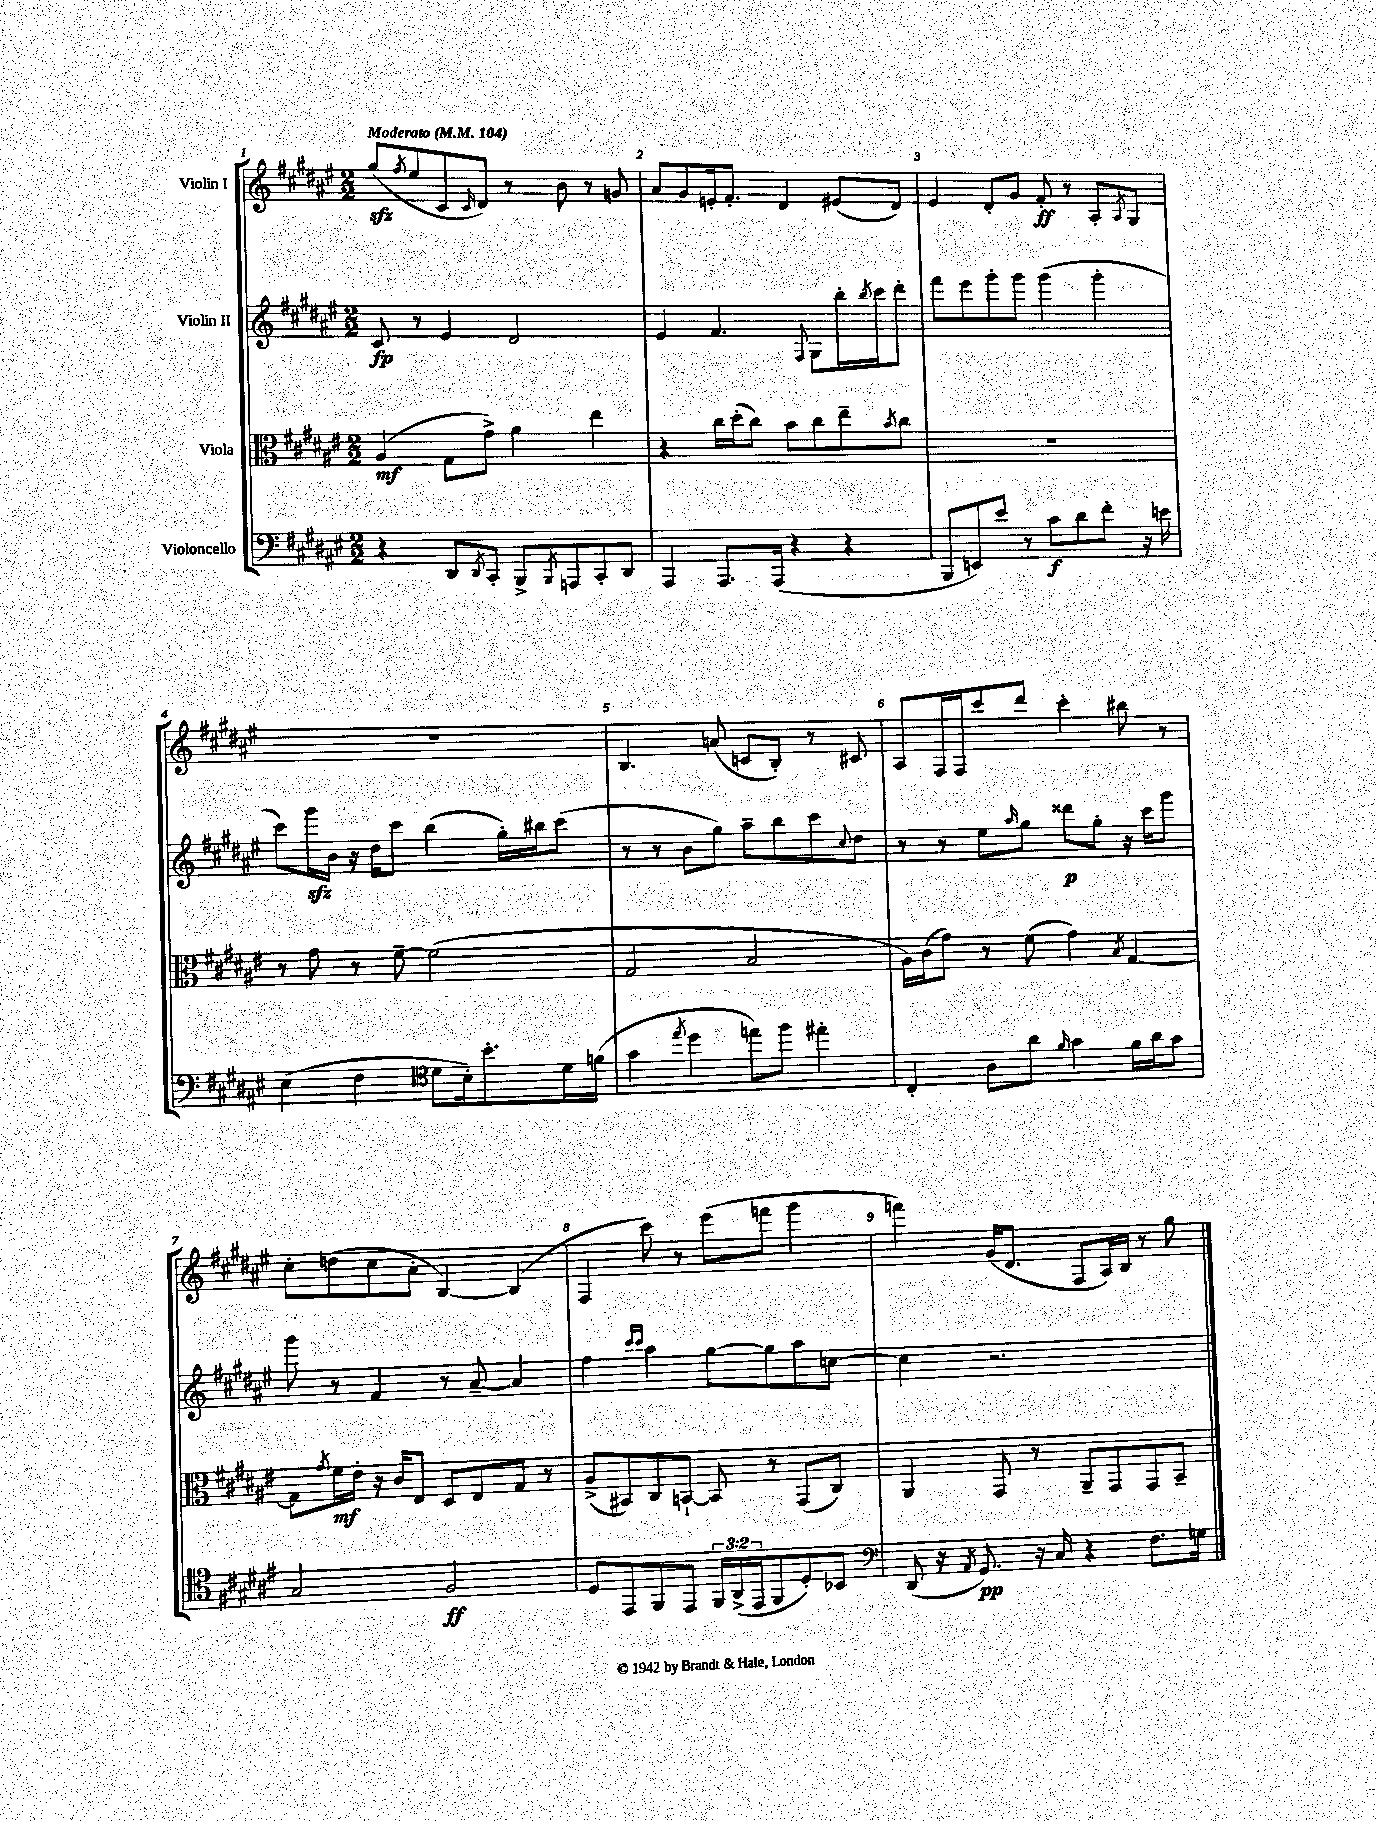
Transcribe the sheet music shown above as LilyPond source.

<<
\new StaffGroup <<
\new Staff = "s0" \with { instrumentName = "Violin I" } {
    \clef treble \key fis \major \numericTimeSignature \time 2/2 \tempo "Moderato" 4 = 104
    gis''8\sfz( \acciaccatura { fis''8 } eis''8 cis'8 \grace { cis'16 } dis'8) r8 b'8 r8 g'8 |
    ais'8 gis'8 e'16-. fis'8.-. dis'4 eis'8( dis'8) |
    eis'4 dis'8-. gis'8 fis'8-.\ff r8 ais8-. \acciaccatura { ais8 } gis8 |
    R1 |
    b4. a'8( c'8 b8-.) r8 cis'8 |
    ais8 fis16 fis16 cis'''8 dis'''8 cis'''4-. bis''8 r8 |
    cis''8-. d''8( cis''8 ais'8-. b4~) b4( |
    fis4 cis'''8) r8 eis'''8( f'''8 gis'''4 |
    f'''4) gis'16( dis'8. fis8 ais16) b16 r8 gis''8 \bar "|." |
}
\new Staff = "s1" \with { instrumentName = "Violin II" } {
    \clef treble \key fis \major \numericTimeSignature \time 2/2
    cis'8\fp r8 eis'4 dis'2 |
    eis'4 fis'4. \appoggiatura { fis8 } gis8 b''16-. \acciaccatura { b''8 } cis'''16 dis'''8-. |
    fis'''8 eis'''8 gis'''8-. gis'''8 gis'''4( gis'''4-. |
    cis'''8) gis'''16\sfz b'16 r16 dis''16 cis'''8 b''4( gis''16-.) bis''16 cis'''8( |
    r8 r8 b'8 gis''8) ais''8-- b''8 cis'''8 \appoggiatura { cis''8 } dis''8 |
    r8 r8 eis''8 \grace { ais''16 } gis''8 disis'''8\p gis''8-. r16 cis'''16 gis'''8 |
    gis'''8 r8 fis'4 r8 ais'8~-- ais'4 |
    fis''4 \grace { cis'''16 cis'''16 } ais''4 gis''8~ gis''8 ais''8 c''8~ |
    c''4 r2. \bar "|." |
}
\new Staff = "s2" \with { instrumentName = "Viola" } {
    \clef alto \key fis \major \numericTimeSignature \time 2/2
    ais4\mf( gis8 gis'8->) ais'4 eis''4 |
    r4 cis''16 dis''16-.( cis''8) b'8 cis''8 eis''8-- \acciaccatura { b'8 } cis''8 |
    R1 |
    r8 gis'8 r8 fis'8~-- fis'2( |
    gis2 b2 |
    ais16) cis'16( gis'8) r8 fis'8( gis'4) \acciaccatura { b8 } gis4~ |
    gis8 \acciaccatura { gis'8 } fis'16\mf eis'16-. r16 cis'16 eis8 dis8 eis8 gis8 r8 |
    ais8->( bis,8) cis8 b,8~-! b,8 r8 gis,8( cis8) |
    ais,4 gis,8 r8 ais,8-- gis,8 gis,8 b,8-- \bar "|." |
}
\new Staff = "s3" \with { instrumentName = "Violoncello" } {
    \clef bass \key fis \major \numericTimeSignature \time 2/2 \override Staff.TupletNumber.text = #tuplet-number::calc-fraction-text
    r4 dis,8 \acciaccatura { dis,8 } cis,8-. b,,8-> \acciaccatura { b,,8 } a,,8 cis,8-. dis,8 |
    ais,,4 ais,,8. ais,,16( r4 r4 |
    b,,8 e,8) eis'8 r8 cis'8\f dis'8 fis'8-. r16 e'16 |
    eis4( fis4 \clef tenor dis'8 b16-.) b'8.-. dis'16 f'16( |
    gis'4 \acciaccatura { eis''8 } dis''4 e''8) fis''8 eis''4-. |
    cis4-. ais8 ais'8 \grace { fis'16 } gis'4 fis'16 ais'16 gis'8 |
    gis2 fis2\ff |
    dis8 eis,8 fis,8 eis,8 \tuplet 3/2 { fis,16 ais,16->( eis,16 } fis,8 dis8-.) bes,8 |
    \clef bass dis,8( r16 \acciaccatura { ais,8 } gis,8.\pp) r16 cis16 r4 fis8. g16 \bar "|." |
}
>>
>>
\layout { \context { \Score \override BarNumber.break-visibility = ##(#f #t #t) barNumberVisibility = #all-bar-numbers-visible } }
